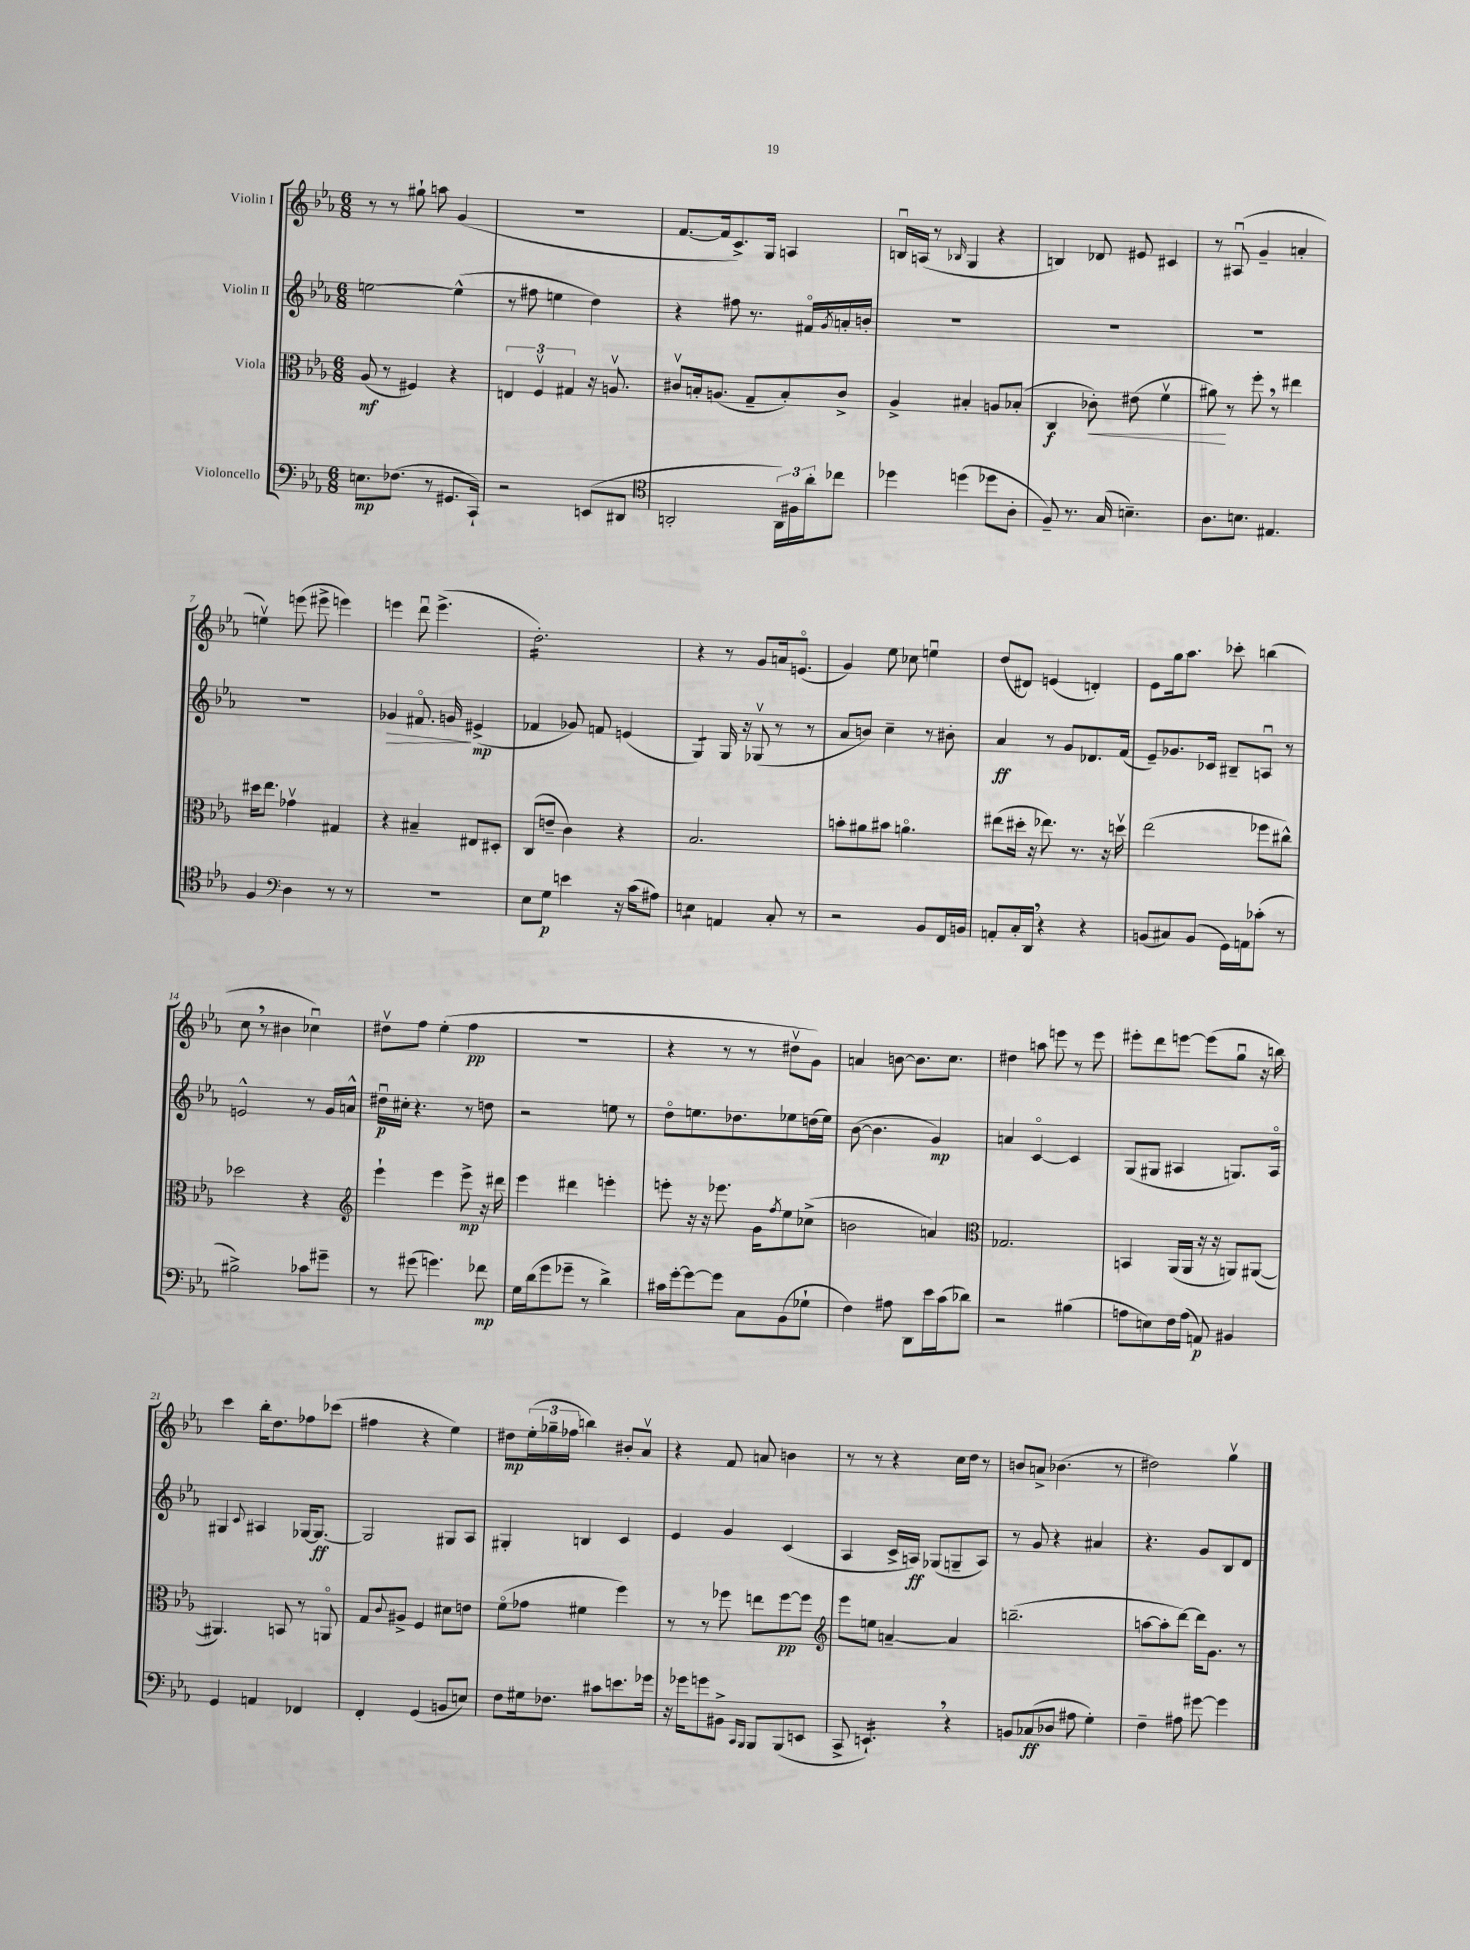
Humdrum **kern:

**kern	**kern	**kern	**kern
*staff4	*staff3	*staff2	*staff1
*clefF4	*clefC3	*clefG2	*clefG2
*k[b-e-a-]	*k[b-e-a-]	*k[b-e-a-]	*k[b-e-a-]
*M6/8	*M6/8	*M6/8	*M6/8
8.E	(8A-	[2ee	8r
.	8r	.	8r
(8.F-	.	.	.
.	4F#)	.	8gg#`
8r	.	.	8aa
8.GG#	4r	(4ee^^]	(4g
16CC`)	.	.	.
=	=	=	=
2r	6E	8r	2.r
.	.	8ff#	.
.	6Fv	.	.
.	.	4ee	.
.	6G#	.	.
(8EE	16r	4dd)	.
.	8.Av	.	.
8DD#	.	.	.
=	=	=	=
*clefC4	*	*	*
2AA'	8c#v	4r	[8.f
.	16B'	.	.
.	(8.A	.	16f]
.	.	8ff#	8.c^)
.	8G~	8.r	.
.	.	.	16G
24AA)	8B')	.	4A
24F#	.	.	.
.	.	16f#o	.
24a-'	.	.	.
.	.	8qg	.
8cc-	8c#^	16a'	.
.	.	16b'	.
=	=	=	=
4dd-	4A-^	2.r	16Bu
.	.	.	(16A
.	.	.	8r
.	.	.	16qqB-
(4dd	4B#'	.	4G
8dd-	8A	.	4r
8A-'	(8B-'	.	.
=	=	=	=
8F~)	4C	2.r	4B)
8.r	.	.	.
.	8c-')	.	8d-
(16G	.	.	.
4.B~)	(8e#	.	8e#
.	4fv	.	4c#
=	=	=	=
8.A-	8a#)	2.r	8r
.	8r	.	(8A#u
8.B	.	.	.
.	8ff'	.	4g~
4.E#	8r	.	.
.	4ee#	.	4a'
=	=	=	=
4F	16dd#	2.r	4eev)
.	8.ee-	.	.
*clefF4	*	*	*
4D	4g-v	.	(8eee
.	.	.	8eee#^
8r	4G#	.	4eee)
8r	.	.	.
=	=	=	=
2.r	4r	4g-	4eee
.	4B#~	8.f#o	8dddu
.	.	.	(4.eee^
.	.	16g	.
.	8E#	(4e#^	.
.	8D#'	.	.
=	=	=	=
8E-	(8C	4f-	2.dd')
8G	8e~	.	.
4e	4c)	8g-)	.
.	.	8f	.
16r	4r	(4e	.
(16c	.	.	.
8A#)	.	.	.
=	=	=	=
4E	2.B-	4G)	4r
4AA	.	16G	8r
.	.	16r	.
.	.	(8G-v	8g
8C'	.	8r	16a
.	.	.	(8.eo
8r	.	8r	.
=	=	=	=
2r	8b'	8a-	4g)
.	8a#	8b)	.
.	8b#	4cc~	8ee-
.	4.ao	.	8cc-
8BB-	.	8r	4eeu
16FF	.	8b#'	.
16BB	.	.	.
=	=	=	=
8AA'	(8ee#	4a-	(8dd
16C'	16dd#'	.	8d#)
16DD	16r	.	.
4r	8.ee-)	8r	(4e
.	.	8g	.
.	8.r	.	.
4r	.	8.d-	4d')
.	16r	.	.
.	16ddv	(16f	.
=	=	=	=
(8BB	(2ee-	8e-~)	8e-
8C#)	.	8.g-	16gg
.	.	.	8.aa-
(8BB	.	.	.
.	.	16c-	.
16GG)	.	8B#~	8ccc-'
16AA	.	.	.
(8c-'	8ff-	8Au	(4bb
8r	8cc#^^)	8r	.
=	=	=	=
2B#^)	2dd-	2e^^	8cc
.	.	.	8r
.	.	.	4b#
8c-	4r	8r	4cc-u)
8g#~	.	16g	.
.	.	16a^^	.
=	=	=	=
*	*clefG2	*	*
8r	4eee-`	16dd#u	8dd#v
.	.	16cc#'	.
(8g#	.	4.r	8ff
4.g)	4eee-	.	(4ee-'
.	8eee-^	8r	4ff
8f-	16r	8dd	.
.	16ddd#	.	.
=	=	=	=
16G	4eee-	2r	2.r
(16d	.	.	.
8g	.	.	.
8g-~	4ddd#	.	.
8r	.	.	.
4d^)	4eee'	8ee	.
.	.	8r	.
=	=	=	=
16c#	8eee'	8ddo	4r
[16g'	.	.	.
8g_	16r	8.ee	.
.	16r	.	.
8g]	8.eee-	.	8r
.	.	8.dd-	.
8C	.	.	8r
.	16g	.	.
.	8qff	.	.
(8BB-	8ee-	8ee-	8dd#v
8G-`	(8cc-^	(16dd	8g)
.	.	16ee-)	.
=	=	=	=
4F)	2b	([8b-	4a
.	.	4.b-]	.
8A#	.	.	[8b
8DD	.	.	8.b]
16e-	4a)	4g)	.
(16c	.	.	8.cc
8d-)	.	.	.
=	=	=	=
*	*clefC3	*	*
2r	2.G-	4a	4dd#
.	.	[4co	8aa
.	.	.	8eee
(4B#	.	4c]	8r
.	.	.	8eee
=	=	=	=
8A	4BB	(8G	8eee#'
8E)	.	8G#	8ddd
16F	(16AA-	4A#	[8eee
(16A	16AA-	.	.
8AA)	16r	.	(8eee]
.	16r	.	.
4BB#	8AA)	8.G)	8ggu
.	([8AA#	.	16r
.	.	16A#o	16bb)
=	=	=	=
4GG	4.AA#])	4G#	4ccc
.	.	8qqc	.
4AA	.	4A#	16bb-'
.	.	.	8.dd
.	8BB	.	.
4FF-	8r	[16G-	8ff-
.	.	8.G-_	.
.	8AAo	.	(8ccc-
=	=	=	=
4FF'	8G	2G-]	4ff#
.	8qqc	.	.
.	8A#^	.	.
(4GG	4F	.	4r
8BB	8d#	8G#	4ee-)
8E)	8e	8A-	.
=	=	=	=
8F	(8fo	4G#'	8dd#
16G#	8g-	.	(24ee-'
.	.	.	24gg-~
8.F-	.	.	.
.	.	.	24ff-
.	4f#	4B	4bb)
8c#	.	.	.
8.e	4ff)	4c	8b#'
.	.	.	8a-v
16g-	.	.	.
=	=	=	=
16r	8r	4e-	4r
16g-	.	.	.
8g	8r	.	.
8BB#^	8ff-	4g	8f
16qqCC	.	.	.
16qqBBB-	.	.	.
8BBB-	8ee	.	8a
(8BBB-	[8ff-	(4c	4b
8EE	8ff-]	.	.
=	=	=	=
*	*clefG2	*	*
8CC^	8eee-	4A-	8r
4.EE`)	8ee	.	8r
.	[4a~	16c^	4r
.	.	16A)	.
.	.	(8G-	.
4r	4a]	8G~	16cc
.	.	.	16dd
.	.	8A)	8r
=	=	=	=
8BB	(2.bb~	8r	8b
(8C-	.	8g	8a^
8D-	.	4r	(4.b-
8A#	.	.	.
4G')	.	4a#	.
.	.	.	8r
=	=	=	=
4F~	[8aa	4.r	2dd#)
.	8aa']	.	.
8A#	[8ddd)	.	.
[8g#	16ddd]	8g	.
.	8.g	.	.
4g#]	.	8B-	4ggv
.	8r	8d	.
==	==	==	==
*-	*-	*-	*-
